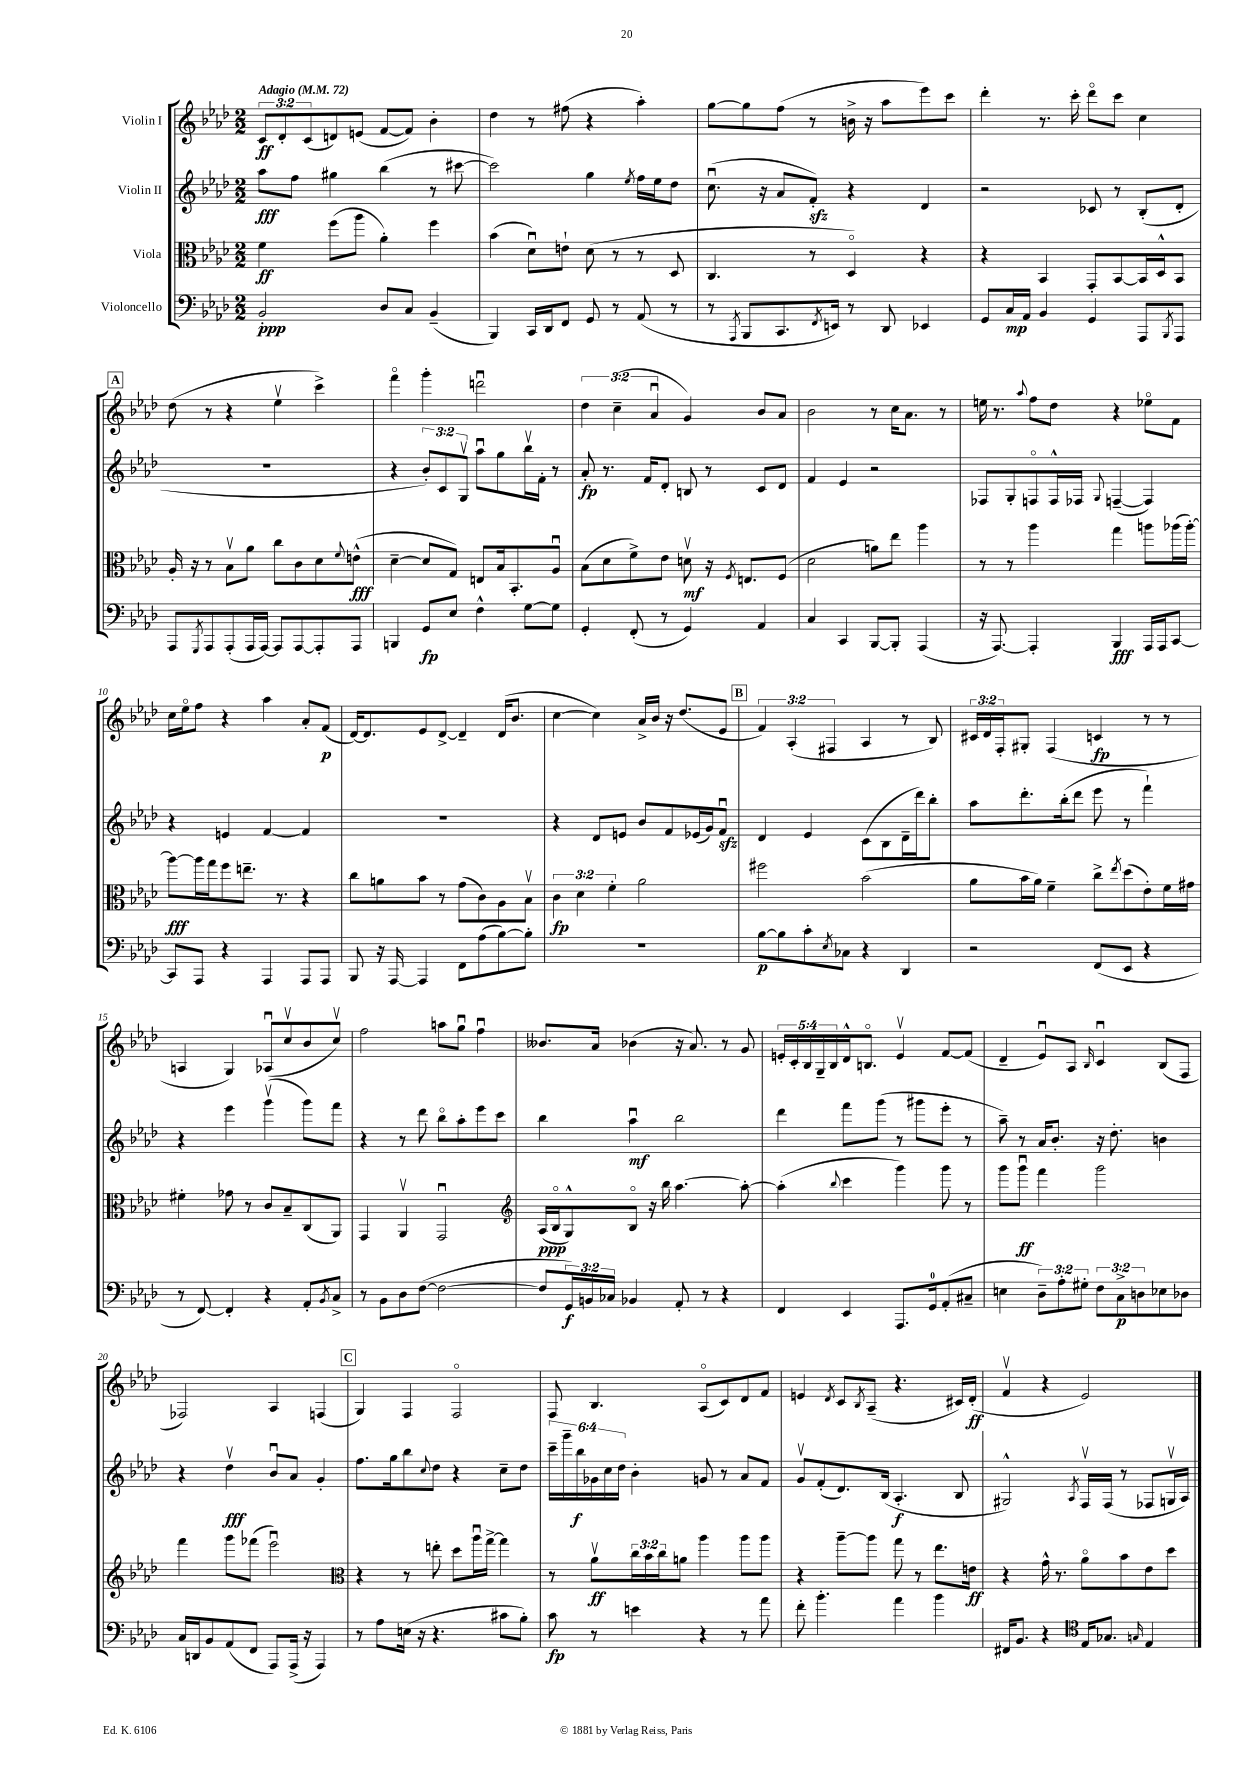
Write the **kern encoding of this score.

**kern	**dynam	**kern	**dynam	**kern	**dynam	**kern	**dynam
*part4	*part4	*part3	*part3	*part2	*part2	*part1	*part1
*staff4	*staff4	*staff3	*staff3	*staff2	*staff2	*staff1	*staff1
*I"Violoncello	*	*I"Viola	*	*I"Violin II	*	*I"Violin I	*
*clefF4	*	*clefC3	*	*clefG2	*	*clefG2	*
*k[b-e-a-d-]	*	*k[b-e-a-d-]	*	*k[b-e-a-d-]	*	*k[b-e-a-d-]	*
*M2/2	*	*M2/2	*	*M2/2	*	*M2/2	*
*MM72	*	*MM72	*	*MM72	*	*MM72	*
=1	=1	=1	=1	=1	=1	=1	=1
!	!	!	!	!	!	!LO:TX:a:B:t=Adagio	!
2BB-'/	ppp	4f\	ff	8aa-\L	fff	12c/L	ff
.	.	.	.	.	.	12d-'/	.
.	.	.	.	8ff\J	.	.	.
.	.	.	.	.	.	(12c/	.
.	.	(8ff\L	.	4gg#X\	.	8dn/)	.
.	.	8aa-\J	.	.	.	(8en/J	.
8D-/L	.	4a-'\)	.	(4bb-\	.	[8f/L	.
8C/J	.	.	.	.	.	8f/J])	.
(4BB-~/	.	4ff\	.	8r	.	4b-'\	.
.	.	.	.	[8ccc#X\	.	.	.
=2	=2	=2	=2	=2	=2	=2	=2
4BBB-/)	.	(4b-\	.	2ccc#\])	.	4dd-\	.
16CC/LL	.	8d-u\L)	.	.	.	8r	.
16DD-/J	.	.	.	.	.	.	.
8FF/J	.	8en`\J	.	.	.	(8ff#X\	.
8GG/	.	(8d-\	.	4gg\	.	4r	.
8r	.	8r	.	.	.	.	.
.	.	.	.	8qee-/	.	.	.
(8AA-/	.	8r	.	16ff\LL	.	4aa-'\)	.
.	.	.	.	16ee-\J	.	.	.
8r	.	8D-/	.	8dd-\J	.	.	.
=3	=3	=3	=3	=3	=3	=3	=3
8r	.	4.C/	.	(8.ccu\	.	[8gg\L	.
8qAAA-/	.	.	.	.	.	.	.
8BBB-/L	.	.	.	.	.	8gg\]	.
.	.	.	.	16r	.	.	.
8.CC/	.	.	.	8a-/L	.	(8ff\J	.
.	.	8r	.	8fzz'/J)	.	8r	.
8qFF/	.	.	.	.	.	.	.
16EEn/Jk)	.	.	.	.	.	.	.
8r	.	4D-/)	.	4r	.	16bn^\	.
.	.	.	.	.	.	16r	.
8DD-/	.	.	.	.	.	8aa-\L	.
4EE-X/	.	4r	.	4d-/	.	8eee-\)	.
.	.	.	.	.	.	8ccc\J	.
=4	=4	=4	=4	=4	=4	=4	=4
8GG/L	.	4r	.	2r	.	4ddd-'\	.
16C/L	mp	.	.	.	.	.	.
16AA-/JJ	.	.	.	.	.	.	.
4BB-/	.	4BB-/	.	.	.	8.r	.
.	.	.	.	.	.	16ccc'\	.
4GG/	.	8GG'/L	.	8c-X/	.	8ddd-\L	.
.	.	[8BB-/	.	8r	.	8ccc\J	.
8AAA-/L	.	16BB-/L]	.	(8B-'/L	.	4cc\	.
.	.	16D-^^/J	.	.	.	.	.
8qBBB-/	.	.	.	.	.	.	.
8AAA-/J	.	8BB-/J	.	8d-'/J	.	.	.
!!LO:LB:g=z
!!LO:REH:place=s1:t=A
=5	=5	=5	=5	=5	=5	=5	=5
8AAA-/L	.	16A-'/	.	1r	.	(8dd-\	.
.	.	16r	.	.	.	.	.
8qGGG/	.	.	.	.	.	.	.
8AAA-/	.	8r	.	.	.	8r	.
(8AAA-'/	.	8B-v\L	.	.	.	4r	.
16AAA-/L	.	8a-\J	.	.	.	.	.
[16AAA-/JJ)	.	.	.	.	.	.	.
8AAA-/L]	.	8cc\L	.	.	.	4ee-v\	.
[8AAA-/	.	8c\	.	.	.	.	.
8AAA-'/]	.	8d-\	.	.	.	4ccc^\)	.
.	.	8qqf/	.	.	.	.	.
8AAA-/J	.	(8en^^\J	fff	.	.	.	.
=6	=6	=6	=6	=6	=6	=6	=6
4BBBn/	.	[4d-~\	.	4r	.	4fff\	.
8GG/L	fp	8d-/L]	.	12b-'/L)	.	4ggg'\	.
.	.	.	.	12c/	.	.	.
8E-/J	.	8G/J)	.	.	.	.	.
.	.	.	.	12Gv/J	.	.	.
4F^^\	.	8En/L	.	8aa-u\L	.	2dddnu\	.
.	.	16B-/k	.	8gg\	.	.	.
.	.	8.BB-'/	.	.	.	.	.
[8G\L	.	.	.	16bb-v\L	.	.	.
.	.	.	.	16f'\JJ	.	.	.
8G\J]	.	8A-u/J	.	8r	.	.	.
=7	=7	=7	=7	=7	=7	=7	=7
4GG'/	.	(8B-\L	.	8a-'/	fp	6dd-\	.
.	.	8d-\	.	8.r	.	.	.
.	.	.	.	.	.	(6cc~\	.
(8FF'/	.	8f^\)	.	.	.	.	.
.	.	.	.	16f/KL	.	.	.
.	.	.	.	.	.	6a-u/	.
8r	.	8e-\J	.	8d-'/J	.	.	.
4GG/)	.	8dnv\	mf	8Bn/	.	4g/)	.
.	.	16r	.	8r	.	.	.
.	.	8qF/	.	.	.	.	.
.	.	8.En/L	.	.	.	.	.
4AA-/	.	.	.	8c/L	.	8b-/L	.
.	.	(8F/J	.	8d-/J	.	8a-/J	.
=8	=8	=8	=8	=8	=8	=8	=8
4C/	.	2d-\	.	4f/	.	2b-\	.
4CC/	.	.	.	4e-/	.	.	.
[8BBB-/L	.	8an\L)	.	2r	.	8r	.
8BBB-'/J]	.	8ee-\J	.	.	.	16cc\KL	.
.	.	.	.	.	.	8.a-\J	.
(4AAA-/	.	4aa-\	.	.	.	.	.
.	.	.	.	.	.	8r	.
=9	=9	=9	=9	=9	=9	=9	=9
16r	.	8r	.	8F-X/L	.	16een\	.
[8.AAA-/)	.	.	.	.	.	8.r	.
.	.	8r	.	8G'/	.	.	.
.	.	.	.	.	.	8qqaa-/	.
4AAA-'/]	.	4aa-\	.	8Fn/	.	8ff\L	.
.	.	.	.	16F^^/L	.	8dd-\J	.
.	.	.	.	16F-X/JJ	.	.	.
.	.	.	.	8qqG/	.	.	.
4BBB-/	fff	4gg\	.	([4Fn~/	.	4r	.
16AAA-/LL	.	8aan\L	.	4F/])	.	8ee-X\L	.
16AAA-/J	.	.	.	.	.	.	.
[8CC/J	.	(16aa-X\L	.	.	.	8f\J	.
.	.	[16aa-'\JJ)	.	.	.	.	.
!!LO:LB:g=z
=10	=10	=10	=10	=10	=10	=10	=10
8CC/L]	.	8aa-\L_	fff	4r	.	16cc\LL	.
.	.	.	.	.	.	16ee-\J	.
8AAA-/J	.	16aa-\L]	.	.	.	8ff\J	.
.	.	16gg\J	.	.	.	.	.
4r	.	8ff\	.	4en/	.	4r	.
.	.	8.een~\J	.	.	.	.	.
4AAA-/	.	.	.	[4f/	.	4aa-\	.
.	.	8.r	.	.	.	.	.
8AAA-/L	.	4r	.	4f/]	.	8a-'/L	.
8AAA-/J	.	.	.	.	.	(8f/J	p
=11	=11	=11	=11	=11	=11	=11	=11
8BBB-/	.	8cc\L	.	1r	.	[16d-/KL)	.
.	.	.	.	.	.	8.d-/]	.
16r	.	8an\	.	.	.	.	.
[16AAA-/	.	.	.	.	.	.	.
4AAA-/]	.	8b-\J	.	.	.	8e-/	.
.	.	8r	.	.	.	[8d-^/J	.
8FF\L	.	(8g\L	.	.	.	4d-~/]	.
(8A-\	.	8c\)	.	.	.	.	.
[8B-\)	.	8A-\	.	.	.	(16d-/KL	.
.	.	.	.	.	.	8.b-/J	.
8B-'\J]	.	8B-v\J	.	.	.	.	.
=12	=12	=12	=12	=12	=12	=12	=12
1r	.	6c\	fp	4r	.	[4cc\	.
.	.	6d-\	.	.	.	.	.
.	.	.	.	8d-/L	.	4cc\])	.
.	.	6f'\	.	.	.	.	.
.	.	.	.	8en/J	.	.	.
.	.	2a-\	.	8b-/L	.	16a-^/LL	.
.	.	.	.	.	.	16b-/JJ	.
.	.	.	.	8f/	.	16r	.
.	.	.	.	.	.	(8.dd-/L	.
.	.	.	.	(16e-X/L	.	.	.
.	.	.	.	16g/J)	.	.	.
.	.	.	.	8fzzu/J	.	8e-/J	.
!!LO:REH:place=s1:t=B
=13	=13	=13	=13	=13	=13	=13	=13
[8B-\L	p	2ff#X\	.	4d-/	.	6f/)	.
8B-\]	.	.	.	.	.	.	.
.	.	.	.	.	.	(6A-'/	.
8c'\	.	.	.	4e-/	.	.	.
.	.	.	.	.	.	6F#X/	.
8qE-/	.	.	.	.	.	.	.
8C-X\J	.	.	.	.	.	.	.
4r	.	(2b-\	.	(8c\L	.	4A-/	.
.	.	.	.	8B-\	.	.	.
4DD-/	.	.	.	16d-~\L	.	8r	.
.	.	.	.	16ddd-\J)	.	.	.
.	.	.	.	8bb-'\J	.	8B-/)	.
=14	=14	=14	=14	=14	=14	=14	=14
2r	.	8a-\L	.	8aa-\L	.	24c#X/LL	.
.	.	.	.	.	.	24d-/	.
.	.	.	.	.	.	24F'/J	.
.	.	16b-\L	.	8.ddd-'\	.	8G#X'/J	.
.	.	16a-\JJ)	.	.	.	.	.
.	.	4f~\	.	.	.	(4F/	.
.	.	.	.	(16bb-'\k	.	.	.
.	.	.	.	8ddd-\J	.	.	.
(8FF/L	.	8cc^\L	.	8eee-\	.	4cn/	fp
.	.	8qee-/	.	.	.	.	.
8EE-/J	.	(8dd-\	.	8r	.	.	.
4r	.	8e-'\)	.	4fff`\)	.	8r	.
.	.	16f\L	.	.	.	8r	.
.	.	16g#X\JJ	.	.	.	.	.
!!LO:LB:g=z
=15	=15	=15	=15	=15	=15	=15	=15
8r	.	4f#X'\	.	4r	.	4An/	.
[8FF/)	.	.	.	.	.	.	.
4FF'/]	.	8g-X\	.	4eee-\	.	4G/)	.
.	.	8r	.	.	.	.	.
4r	.	8c/L	.	(4gggv\	.	(8A-Xu/L	.
.	.	8B-~/	.	.	.	8ccv/	.
8AA-'/L	.	(8C/	.	8ggg\L)	.	8b-/	.
8qBB-/	.	.	.	.	.	.	.
8C^/J	.	8AA-/J)	.	8fff\J	.	8ccv/J)	.
=16	=16	=16	=16	=16	=16	=16	=16
8r	.	4GG/	.	4r	.	2ff\	.
8BB-\L	.	.	.	.	.	.	.
8D-\	.	4AA-v/	.	8r	.	.	.
([8F\J	.	.	.	8ddd-\	.	.	.
2F\_	.	2GGu/	.	8bb-\L	.	8aan\L	.
.	.	.	.	8aa-'\	.	8ggu\J	.
.	.	.	.	8eee-\	.	4ffu\	.
.	.	.	.	8ccc\J	.	.	.
=17	=17	=17	=17	=17	=17	=17	=17
*	*	*clefG2	*	*	*	*	*
8F/L]	.	(16A-/LL	ppp	4bb-\	.	8.b--X/L	.
.	.	16B-/J	.	.	.	.	.
24GG/L)	f	8G^^/)	.	.	.	.	.
24BBn/	.	.	.	.	.	.	.
.	.	.	.	.	.	16a-/Jk	.
24C-X/JJ	.	.	.	.	.	.	.
4BB-X/	.	8B-/J	.	4aa-u\	mf	(4b-X\	.
.	.	16r	.	.	.	.	.
.	.	16bb-\	.	.	.	.	.
8AA-'/	.	[4.aa-\	.	2bb-\	.	16r	.
.	.	.	.	.	.	8.a-/)	.
8r	.	.	.	.	.	.	.
4r	.	.	.	.	.	8r	.
.	.	8aa-'\_	.	.	.	8g/	.
=18	=18	=18	=18	=18	=18	=18	=18
4FF/	.	(4aa-'\]	.	4ddd-\	.	20en'/LL	.
.	.	.	.	.	.	20c'/	.
.	.	.	.	.	.	20B-/	.
.	.	.	.	.	.	20G~/	.
.	.	.	.	.	.	20B-/	.
.	.	8qqbb-/	.	.	.	.	.
4EE-/	.	4ccc\	.	8fff\L	.	16d-^^/J	.
.	.	.	.	.	.	8.Bn/J	.
.	.	.	.	(8ggg\J	.	.	.
8.AAA-/L	.	4ggg\)	.	8r	.	4ev/	.
.	.	.	.	8ggg#X\L	.	.	.
16GG/k	.	.	.	.	.	.	.
(8AA-'/	.	8ggg\	.	8eee-'\J	.	[8f/L	.
8C#X~/J	.	8r	.	8r	.	(8f/J]	.
=19	=19	=19	=19	=19	=19	=19	=19
4En\	.	8ggg\L	.	8aa-~\)	.	4d-~/	.
.	.	8gggu\J	ff	8r	.	.	.
12D-~\L)	.	4fff\	.	16a-/KL	.	8e-u/L)	.
.	.	.	.	8.b-'/J	.	.	.
12A-'\	.	.	.	.	.	.	.
.	.	.	.	.	.	8A-/J	.
12G#X'\J	.	.	.	.	.	.	.
.	.	.	.	.	.	16qqB-/	.
12F\L	.	2ggg\	.	16r	.	4cu/	.
.	.	.	.	8.dd-'\	.	.	.
12C^\	p	.	.	.	.	.	.
12Dn\	.	.	.	.	.	.	.
8E-X\	.	.	.	4bn\	.	(8B-/L	.
8D-X\J	.	.	.	.	.	8F/J	.
!!LO:LB:g=z
=20	=20	=20	=20	=20	=20	=20	=20
16C/LL	.	4fff\	.	4r	.	2F-X/)	.
16DDn/J	.	.	.	.	.	.	.
8BB-/	.	.	.	.	.	.	.
(8AA-/	.	8ggg\L	.	4dd-v\	fff	.	.
8FF/J	.	(8fff-X\J	.	.	.	.	.
8AAA-/L)	.	2eee-u\)	.	8b-u/L	.	4A-/	.
(16AAA-^/Jk	.	.	.	8a-/J	.	.	.
16r	.	.	.	.	.	.	.
4AAA-/)	.	.	.	4g'/	.	(4Fn/	.
!!LO:REH:place=s1:t=C
=21	=21	=21	=21	=21	=21	=21	=21
*	*	*clefC3	*	*	*	*	*
8r	.	4r	.	8.ff\L	.	4G/)	.
8A-\L	.	.	.	.	.	.	.
.	.	.	.	16gg\k	.	.	.
(16En\Jk	.	8r	.	8bb-\	.	4F/	.
16r	.	.	.	.	.	.	.
.	.	.	.	8qqcc/	.	.	.
4.r	.	8een'\	.	8dd-\J	.	.	.
.	.	8dd-\L	.	4r	.	2F/	.
.	.	16aa-u\L	.	.	.	.	.
.	.	[16gg^\JJ	.	.	.	.	.
8c#X\L	.	4gg\]	.	8cc~\L	.	.	.
8B-'\J)	.	.	.	8dd-\J	.	.	.
=22	=22	=22	=22	=22	=22	=22	=22
8c\	fp	8r	.	24ccc~\LL	.	8F/	.
.	.	.	.	24ggg~\	.	.	.
.	.	.	.	24bb-\	f	.	.
8r	.	8a-v\L	ff	24g-X\	.	4.B-/	.
.	.	.	.	24cc\	.	.	.
.	.	.	.	24dd-\JJ	.	.	.
4en\	.	24cc\L	.	4b-'\	.	.	.
.	.	24b-\	.	.	.	.	.
.	.	24cc\J	.	.	.	.	.
.	.	8an\J	.	.	.	.	.
4r	.	4aa-\	.	8gn/	.	(8A-/L	.
.	.	.	.	8r	.	8c/)	.
8r	.	8aa-\L	.	8a-/L	.	8d-/	.
8a-\	.	8aa-\J	.	8f/J	.	8f/J	.
=23	=23	=23	=23	=23	=23	=23	=23
8f'\	.	4r	.	8gv/L	.	4en/	.
4.b-'\	.	.	.	(8f'/	.	.	.
.	.	.	.	.	.	8qd-/	.
.	.	[8aa-~\L	.	8.d-/)	.	8c/L	.
.	.	.	.	.	.	8qB-/	.
.	.	8aa-\J]	.	.	.	(8A-~/J	.
.	.	.	.	(16B-/Jk	.	.	.
4a-\	.	8gg\	.	4.A-'/	f	4.r	.
.	.	8r	.	.	.	.	.
4b-\	.	8.ee-\L	.	.	.	.	.
.	.	.	.	8B-/	.	16c#X/LL)	.
.	.	16en\Jk	ff	.	.	(16d-'/JJ	ff
=24	=24	=24	=24	=24	=24	=24	=24
16FF#X/KL	.	4r	.	2G#X^^/)	.	4fv/	.
8.BB-/J	.	.	.	.	.	.	.
4r	.	16g^^\	.	.	.	4r	.
.	.	8.r	.	.	.	.	.
*clefC4	*	*	*	*	*	*	*
.	.	.	.	8qA-/	.	.	.
16E-/KL	.	8a-\L	.	16Fv/LL	.	2e-/)	.
8.G-X/J	.	.	.	(16F/JJ	.	.	.
.	.	8b-\	.	8r	.	.	.
16qqGn/	.	.	.	.	.	.	.
4E-/	.	8e-\	.	8F-X/L	.	.	.
.	.	8dd-\J	.	16Gnv/L	.	.	.
.	.	.	.	16A-/JJ)	.	.	.
==	==	==	==	==	==	==	==
*-	*-	*-	*-	*-	*-	*-	*-
